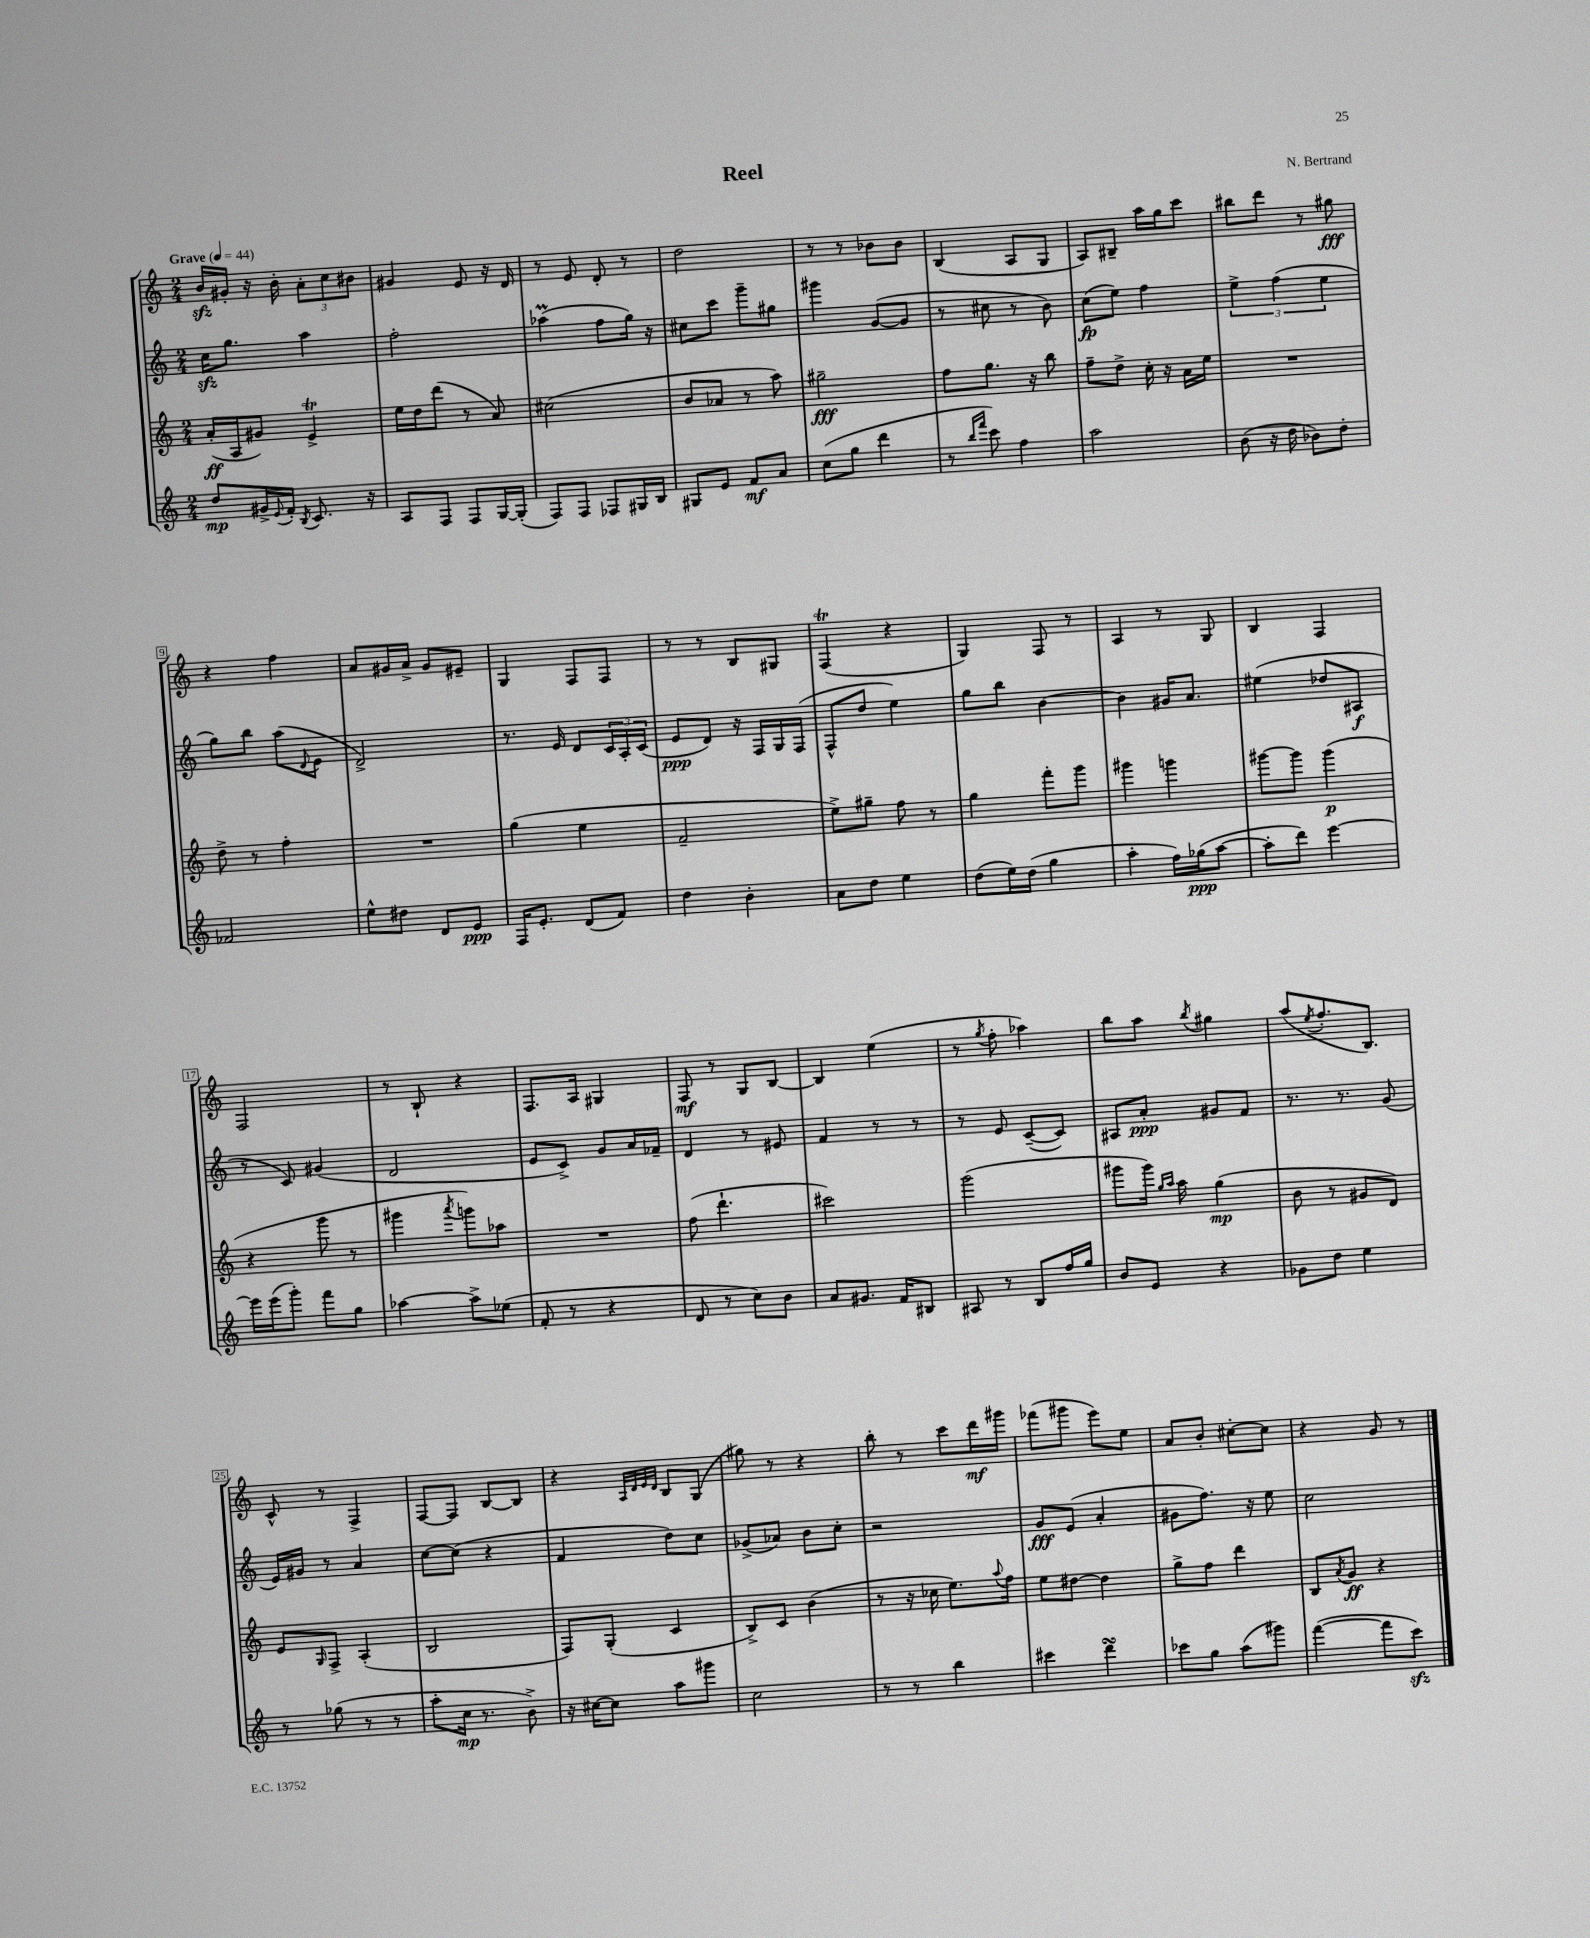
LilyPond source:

\header { title = "Reel" composer = "N. Bertrand" }
<<
\new StaffGroup <<
\new Staff = "s0" {
    \clef treble \key c \major \numericTimeSignature \time 2/4 \tempo "Grave" 4 = 44
    b'16\sfz gis'16-. r16 b'16-. \tuplet 3/2 { a'8-. c''8 bis'8 } |
    gis'4 e'8 r16 d'16 |
    r8 e'8 d'8-. r8 |
    d''2 |
    r8 r8 bes'8 bes'8 |
    b4( a8 g8 |
    a8) bis8-- a''16 g''16 c'''8 |
    bis''8 d'''8 r8 gis''8\fff |
    r4 f''4 |
    a'8 gis'16 a'16-> gis'8 eis'8-- |
    g4 f8 f8 |
    r8 r8 b8 gis8 |
    f4\trill( r4 |
    g4) f8 r8 |
    a4 r8 g8 |
    b4 f4 |
    f2 |
    r8 b8-! r4 |
    f8. a16 gis4 |
    f8\mf r8 g8 b8~ |
    b4 e''4( |
    r8 \acciaccatura { g''8 } f''8-. aes''4) |
    b''8 a''8 \acciaccatura { b''8 } gis''4 |
    a''8( \acciaccatura { e''8 } f''8.-. b8.) |
    c'8-^ r8 f4-> |
    f8~ f8 b8~ b8 |
    r4 \grace { a32 d'32 e'32 d'32 } b8 g8( |
    gis''8) r8 r4 |
    b''8-. r8 c'''8 d'''16\mf gis'''16 |
    fes'''8( gis'''8 e'''8) e''8 |
    a'8 b'8-. cis''8~-. cis''8 |
    r4 g'8 r8 \bar "|." |
}
\new Staff = "s1" {
    \clef treble \key c \major \numericTimeSignature \time 2/4
    c''16\sfz g''8. a''4 |
    f''2-. |
    aes''4\prall( f''8 g''16) r16 |
    cis''8 c'''8 g'''8-- gis''8 |
    gis'''4 g'8~( g'8 |
    r8 cis''8 r8 b'8) |
    c''8\fp( e''8) f''4 |
    \tuplet 3/2 { e''4-> f''4( e''4 } |
    g''8) b''8 a''8( \appoggiatura { d'8 } e'8 |
    d'2->) |
    r8. e'16 d'8 \tuplet 3/2 { c'16 a16-. c'16( } |
    e'8\ppp d'8) r16 f16 g16 f16( |
    f8-^ d''8 e''4) |
    g''8 b''8 b'4~ |
    b'4 gis'16 a'8. |
    eis''4( des''8 ais8\f |
    r8 c'8) gis'4( |
    d'2 |
    e'8 c'8->) g'8 a'16 fes'16-- |
    d'4 r8 eis'8 |
    f'4 r8 r8 |
    r8 e'8 c'8~--( c'8) |
    ais8 a'8-.\ppp gis'8 f'8 |
    r8. r8. g'8( |
    e'16) gis'16 r8 a'4 |
    c''8~ c''8( r4 |
    f'4 d''8) c''8 |
    ges'8->( aes'8) b'8 c''8-. |
    r2 |
    g'8\fff e'8( a'4-. |
    gis'8 f''8.) r16 e''8 |
    c''2 \bar "|." |
}
\new Staff = "s2" {
    \clef treble \key c \major \numericTimeSignature \time 2/4
    a'16-.\ff( a16 gis'8) e'4->\trill |
    e''16 d''16 d'''8( r8 a'8) |
    cis''2( |
    b'8 aes'8 r8 a''8) |
    gis''2--\fff |
    f''8 g''8. r16 b''8 |
    f''8-- d''8-> c''16-. r16 a'16 e''16 |
    R2 |
    d''8-> r8 f''4-. |
    R2 |
    g''4( e''4 |
    f'2-- |
    e''8->) gis''8-- f''8 r8 |
    g''4 f'''8-. g'''8 |
    gis'''4 g'''4 |
    gis'''8~ gis'''8 gis'''4\p( |
    r4 g'''8 r8 |
    gis'''4 \acciaccatura { a'''8 } g'''8) aes''8 |
    R2 |
    f''8( d'''4.-! |
    cis'''2) |
    g'''2( |
    gis'''8 gis'''16) \grace { g''16 a''16 } a''16 g''4\mp( |
    b'8 r8 gis'8 d'8) |
    e'8 \grace { g16 } f8-> a4-.( |
    b2 |
    f8) g8-.( c'4 |
    b8->) c'8 b'4( |
    r8 r16 ces''16 e''8.) \appoggiatura { a''8 } f''16 |
    e''8 dis''8~ dis''4 |
    g''8-> f''8 d'''4 |
    b8 \acciaccatura { a'8 } g'8\ff r4 \bar "|." |
}
\new Staff = "s3" {
    \clef treble \key c \major \numericTimeSignature \time 2/4
    d''8\mp gis'16-> \appoggiatura { e'8 } f'16-. \acciaccatura { b8 } c'8. r16 |
    a8 f8 f8 g16~ g16-.( |
    f8) f8 fes8 gis16 b16 |
    gis8 e'8 f'8\mf a'8 |
    c''8( g''8 d'''4 |
    r8 \grace { b''16 f'''16 } c'''8) f''4 |
    a''2 |
    b'8( r16 d''16 bes'8) d''8-. |
    fes'2 |
    e''8-^ dis''8 d'8 e'8\ppp |
    f16 e'8.-. d'8( f'8) |
    d''4 b'4-. |
    a'8 d''8 e''4 |
    d''8( e''16) d''16( g''4 |
    a''4-. f''16) ges''16\ppp( a''8~ |
    a''8-. d'''8) e'''4~ |
    e'''16 e'''16( g'''8-.) f'''8 g''8 |
    aes''4~ aes''8-> ees''8( |
    f'8-. r8 r4 |
    d'8 r8 c''8) b'8 |
    a'8 gis'8. f'16 bis8 |
    ais8 r8 b8 f''16 g''16 |
    b'8 e'8 r4 |
    ges'8 d''8 e''4 |
    r8 ges''8( r8 r8 |
    a''8-. c''16\mp r8. b'8->) |
    r16 cis''16~ cis''8 a''8 gis'''8 |
    c''2 |
    r8 r8 b''4 |
    cis'''4 d'''4\turn |
    ces'''8 g''8 a''8( gis'''8) |
    f'''4~( f'''8 c'''8\sfz) \bar "|." |
}
>>
>>
\layout { \context { \Score \override BarNumber.stencil = #(make-stencil-boxer 0.1 0.3 ly:text-interface::print) } }
